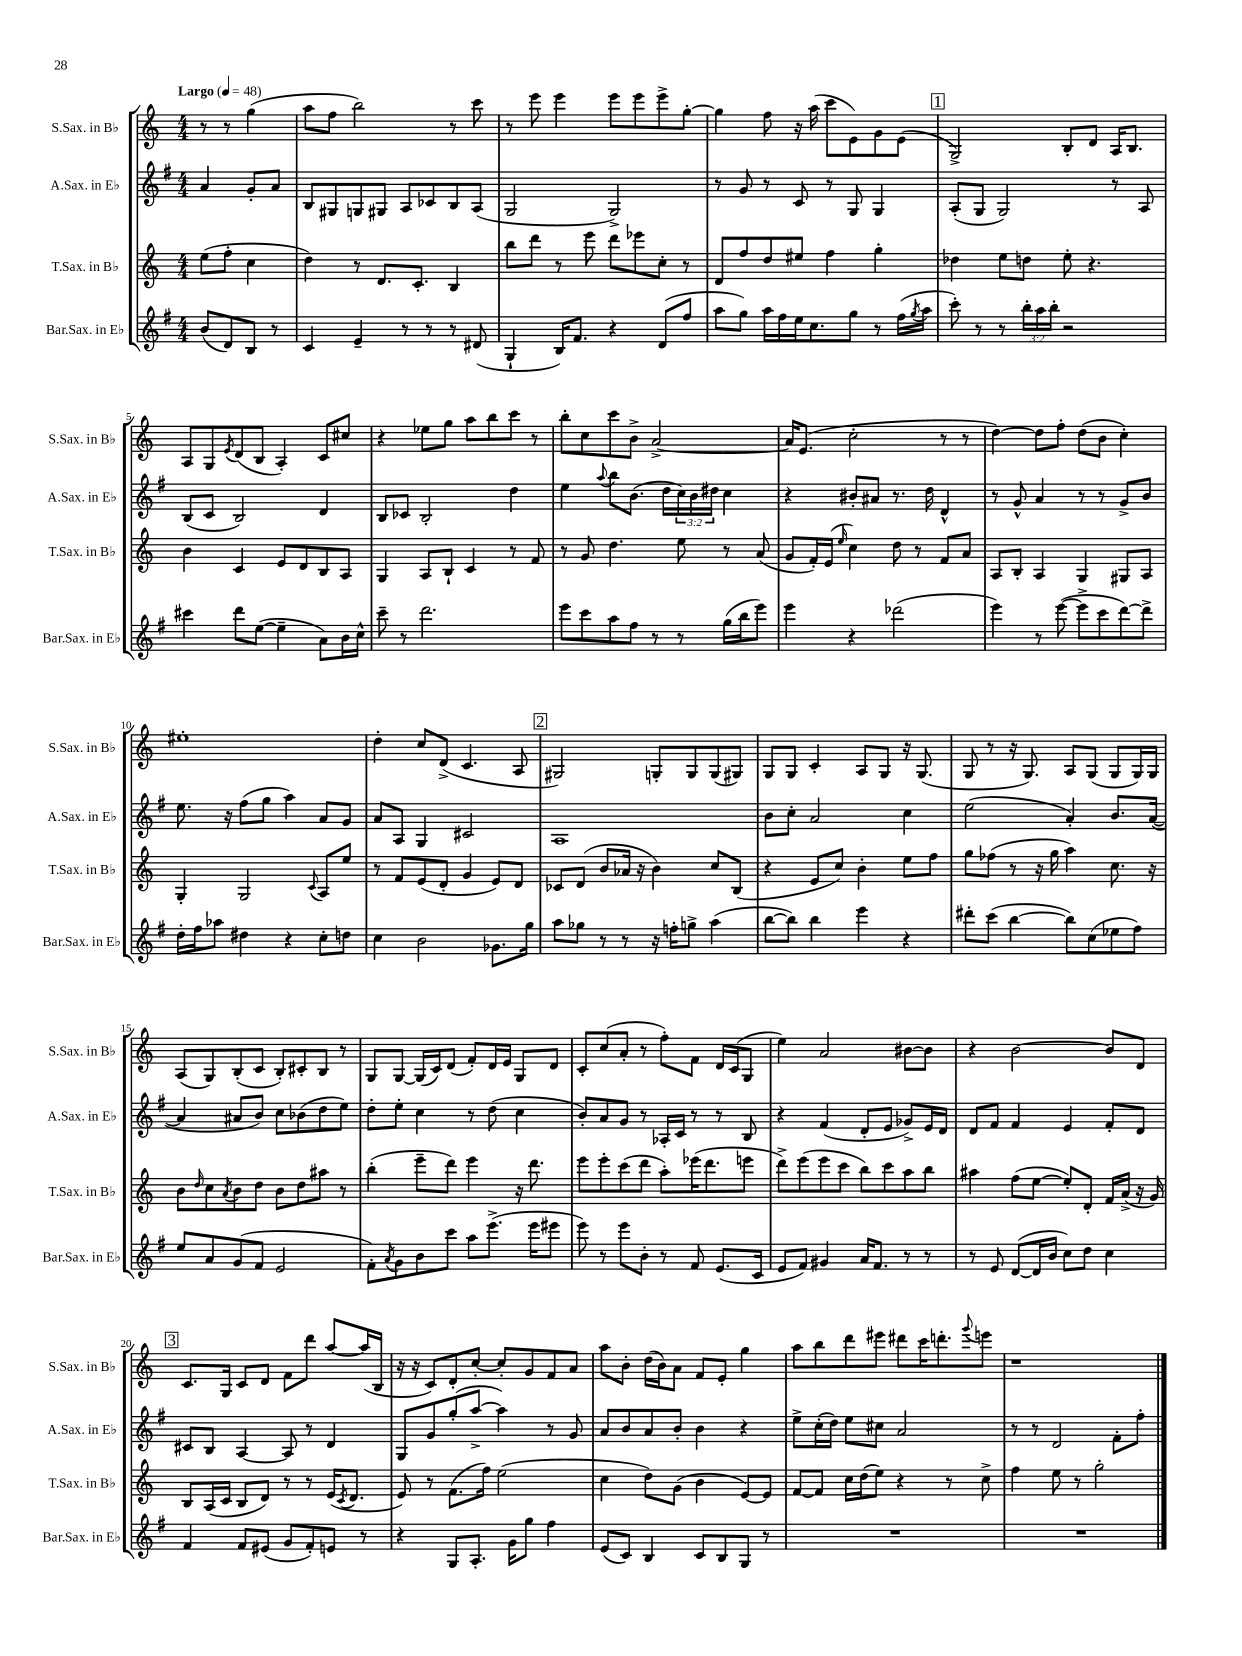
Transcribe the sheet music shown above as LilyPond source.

<<
\new StaffGroup <<
\new Staff = "s0" \with { instrumentName = "S.Sax. in Bb" shortInstrumentName = "S.Sax. in Bb" } {
    \clef treble \key c \major \numericTimeSignature \time 4/4 \partial 2 \tempo "Largo" 4 = 48
    r8 r8 g''4( |
    a''8 f''8 b''2) r8 c'''8 |
    r8 e'''8 e'''4 e'''8 e'''8 e'''8-> g''8~-. |
    g''4 f''8 r16 a''16( c'''8 e'8) g'8 e'8( |
    \mark \markup { \box "1" } g2->) b8-. d'8 a16 b8. |
    a8 g8 \acciaccatura { e'8 } d'8( b8 a4-.) c'8 cis''8 |
    r4 ees''8 g''8 a''8 b''8 c'''8 r8 |
    b''8-. c''8 c'''8 b'8-> a'2~-> |
    a'16 e'8.( c''2-. r8 r8 |
    d''4~) d''8 f''8-. d''8( b'8 c''4-.) |
    eis''1-. |
    d''4-. c''8 d'8->( c'4. a8 |
    \mark \markup { \box "2" } gis2) g8-. g8 g8( gis8) |
    g8 g8 c'4-. a8 g8 r16 g8.( |
    g8 r8 r16 g8.) a8 g8( g8 g16) g16 |
    a8( g8) b8-.( c'8 b8-.) cis'8-. b8 r8 |
    g8 g8~ g16( c'16) d'8( f'8-.) d'16 e'16 g8 d'8 |
    c'8-. c''8( a'8-. r8 f''8-.) f'8 d'16 c'16( g8 |
    e''4) a'2 bis'8~ bis'8 |
    r4 b'2~ b'8 d'8 |
    \mark \markup { \box "3" } c'8. g16 c'8 d'8 f'8 d'''8 a''8~ a''16( b16 |
    r16 r16 c'8) d'8-. c''8~-. c''8-. g'8 f'8 a'8 |
    a''8 b'8-. d''16( b'16) a'8 f'8 e'8-. g''4 |
    a''8 b''8 d'''8 eis'''8 dis'''8 c'''16 d'''8.-. \appoggiatura { g'''8 } e'''8 |
    r1 \bar "|." |
}
\new Staff = "s1" \with { instrumentName = "A.Sax. in Eb" shortInstrumentName = "A.Sax. in Eb" } {
    \clef treble \key g \major \numericTimeSignature \time 4/4 \override Staff.TupletNumber.text = #tuplet-number::calc-fraction-text \partial 2
    a'4 g'8-. a'8 |
    b8 gis8 g8 gis8 a8 ces'8 b8 a8( |
    g2 g2->) |
    r8 g'8 r8 c'8 r8 g8 g4 |
    \mark \markup { \box "1" } a8-.( g8 g2) r8 a8 |
    b8( c'8 b2) d'4 |
    b8 ces'8 b2-. d''4 |
    e''4 \appoggiatura { a''8 } b''8 b'8.( d''16 \tuplet 3/2 { c''16) b'16 dis''16 } c''4 |
    r4 bis'8-. ais'8 r8. d''16 d'4-^ |
    r8 g'8-^ a'4 r8 r8 g'8-> b'8 |
    e''8. r16 fis''8( g''8 a''4) a'8 g'8 |
    a'8 a8 g4 cis'2 |
    \mark \markup { \box "2" } a1 |
    b'8 c''8-. a'2 c''4 |
    e''2( a'4-.) b'8. a'16~( |
    a'4 ais'8 b'8) c''8 bes'8( d''8 e''8) |
    d''8-. e''8-. c''4 r8 d''8( c''4 |
    b'8-.) a'8 g'8 r8 aes16-. c'16 r8 r8 b8 |
    r4 fis'4( d'8-. e'8 ges'8->) e'16 d'16 |
    d'8 fis'8 fis'4 e'4 fis'8-. d'8 |
    \mark \markup { \box "3" } cis'8 b8 a4~ a8 r8 d'4 |
    g8 g'8 g''8-.( a''8~-> a''4) r8 g'8 |
    a'8 b'8 a'8 b'8-. b'4 r4 |
    e''8-> c''16-.( d''16) e''8 cis''8 a'2 |
    r8 r8 d'2 fis'8-. fis''8-. \bar "|." |
}
\new Staff = "s2" \with { instrumentName = "T.Sax. in Bb" shortInstrumentName = "T.Sax. in Bb" } {
    \clef treble \key c \major \numericTimeSignature \time 4/4 \partial 2
    e''8( f''8-. c''4 |
    d''4) r8 d'8. c'8.-. b4 |
    b''8 d'''8 r8 e'''8 d'''8 ees'''8 c''8-. r8 |
    d'8 f''8 d''8 eis''8 f''4 g''4-. |
    \mark \markup { \box "1" } des''4 e''8 d''8 e''8-. r4. |
    b'4 c'4 e'8 d'8 b8 a8 |
    g4 a8 b8-! c'4 r8 f'8 |
    r8 g'8 d''4. e''8 r8 a'8( |
    g'8 f'16-.) e'16( \grace { e''16 } c''4) d''8 r8 f'8 a'8 |
    a8 b8-. a4 g4 gis8 a8 |
    g4-. g2 \appoggiatura { c'8 } a8 e''8 |
    r8 f'8 e'8( d'8-. g'4 e'8) d'8 |
    \mark \markup { \box "2" } ces'8 d'8( b'8 aes'16 r16 b'4) c''8 b8( |
    r4 e'8 c''8) b'4-. e''8 f''8 |
    g''8 fes''8( r8 r16 g''16 a''4) c''8. r16 |
    b'8 \grace { d''16 } c''8 \acciaccatura { a'8 } b'8 d''8 b'8 d''8 ais''8 r8 |
    b''4-.( e'''8-- d'''8) e'''4 r16 d'''8. |
    e'''8 e'''8-. c'''8( d'''8 a''8-.) ees'''16( d'''8. e'''8 |
    d'''8->) e'''8( e'''8 c'''8 b''8) c'''8 a''8 b''8 |
    ais''4 f''8( e''8~ e''8-.) d'8-. f'16 a'16->( r16 g'16) |
    \mark \markup { \box "3" } b8 a16( c'16 b8 d'8) r8 r8 e'16( \acciaccatura { c'8 } d'8. |
    e'8) r8 f'8.( f''16) e''2( |
    c''4 d''8) g'8( b'4 e'8~) e'8 |
    f'8~ f'8 c''16 d''16( e''8) r4 r8 c''8-> |
    f''4 e''8 r8 g''2-. \bar "|." |
}
\new Staff = "s3" \with { instrumentName = "Bar.Sax. in Eb" shortInstrumentName = "Bar.Sax. in Eb" } {
    \clef treble \key g \major \numericTimeSignature \time 4/4 \override Staff.TupletNumber.text = #tuplet-number::calc-fraction-text \partial 2
    b'8( d'8) b8 r8 |
    c'4 e'4-- r8 r8 r8 dis'8( |
    g4-! b16) fis'8. r4 d'8( fis''8 |
    a''8 g''8) a''16 fis''16 e''16 c''8. g''8 r8 fis''16( \acciaccatura { g''8 } a''16 |
    \mark \markup { \box "1" } c'''8-.) r8 r8 \tuplet 3/2 { b''16-. a''16 b''16-. } r2 |
    cis'''4 d'''8 e''8~( e''4-- a'8) b'16 c''16-^ |
    c'''8-- r8 d'''2. |
    e'''8 c'''8 a''8 fis''8 r8 r8 g''16( b''16 e'''8) |
    e'''4 r4 des'''2( |
    e'''4) r8 e'''8~( e'''8-> c'''8 d'''8~) d'''8-> |
    d''16-. fis''16 aes''8 dis''4 r4 c''8-. d''8 |
    c''4 b'2 ges'8. g''16 |
    \mark \markup { \box "2" } a''8 ges''8 r8 r8 r16 f''16-. g''8-> a''4( |
    b''8~ b''8) b''4 e'''4 r4 |
    dis'''8-. c'''8( b''4~ b''8) c''8( ees''8 fis''8) |
    e''8 a'8 g'8( fis'8 e'2 |
    fis'8-.) \acciaccatura { a'8 } g'8 b'8 c'''8 a''8 e'''8.->( e'''16 eis'''8 |
    e'''8) r8 e'''8 b'8-. r8 fis'8 e'8.( c'16 |
    e'8 fis'8) gis'4 a'16 fis'8. r8 r8 |
    r8 e'8 d'8~( d'16 b'16 c''8) d''8 c''4 |
    \mark \markup { \box "3" } fis'4 fis'8 eis'8( g'8 fis'8-.) e'8 r8 |
    r4 g8 a8.-. g'16 g''8 fis''4 |
    e'8( c'8) b4 c'8 b8 g8 r8 |
    R1 |
    R1 \bar "|." |
}
>>
>>
